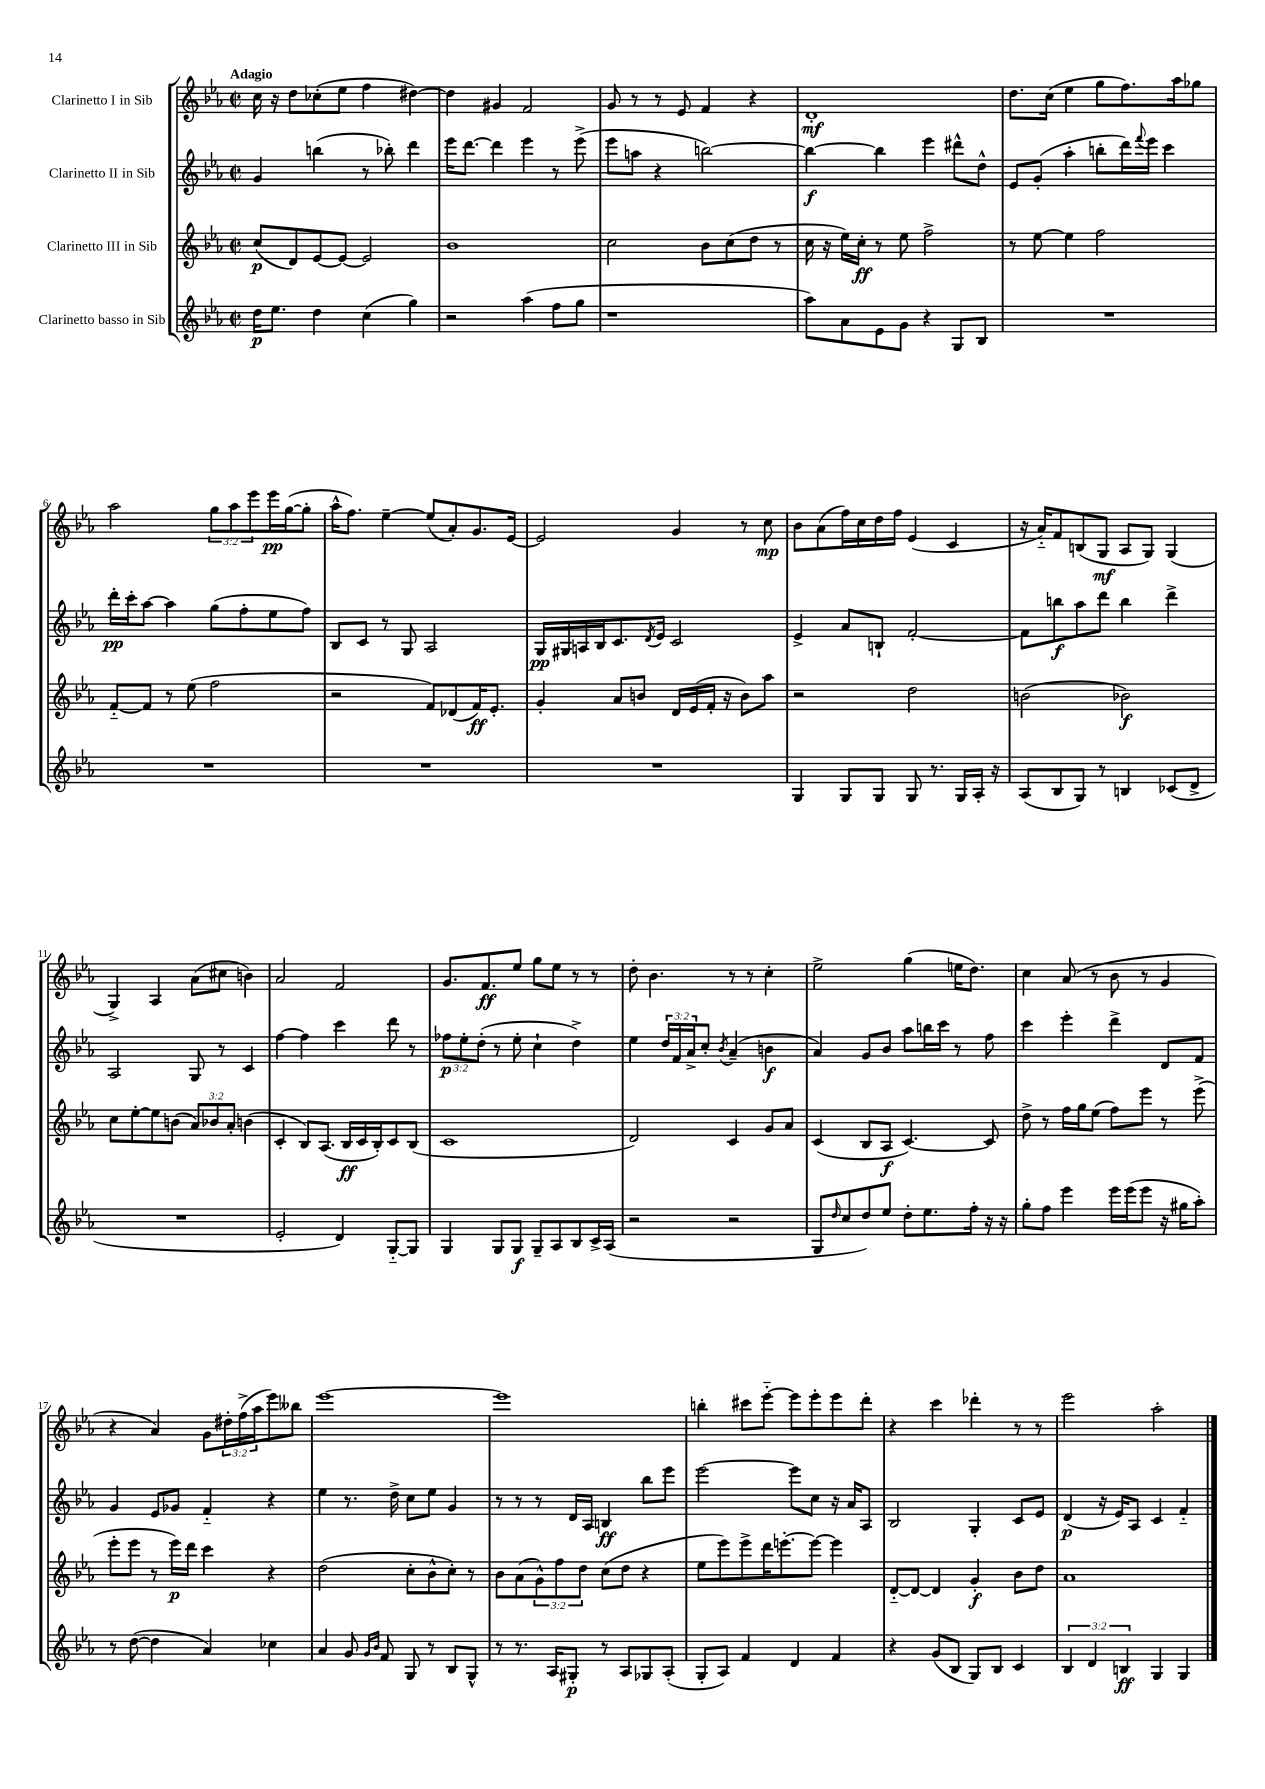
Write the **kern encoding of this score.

**kern	**dynam	**kern	**dynam	**kern	**dynam	**kern	**dynam
*part4	*part4	*part3	*part3	*part2	*part2	*part1	*part1
*staff4	*staff4	*staff3	*staff3	*staff2	*staff2	*staff1	*staff1
*I"Clarinetto basso in Sib	*	*I"Clarinetto III in Sib	*	*I"Clarinetto II in Sib	*	*I"Clarinetto I in Sib	*
*clefG2	*	*clefG2	*	*clefG2	*	*clefG2	*
*k[b-e-a-]	*	*k[b-e-a-]	*	*k[b-e-a-]	*	*k[b-e-a-]	*
*M2/2	*	*M2/2	*	*M2/2	*	*M2/2	*
*met(c|)	*	*met(c|)	*	*met(c|)	*	*met(c|)	*
=1	=1	=1	=1	=1	=1	=1	=1
!	!	!	!	!	!	!LO:TX:a:B:t=Adagio	!
16dd\KL	p	(8cc/L	p	4g/	.	16cc\	.
8.ee-\J	.	.	.	.	.	16r	.
.	.	8d/)	.	.	.	8dd\L	.
4dd\	.	[8e-/	.	(4bbn\	.	(8cc-X'\	.
.	.	8e-/J_	.	.	.	8ee-\J	.
(4cc\	.	2e-/]	.	8r	.	4ff\	.
.	.	.	.	8bb-X'\)	.	.	.
4gg\)	.	.	.	4ddd\	.	[4dd#X\)	.
=2	=2	=2	=2	=2	=2	=2	=2
2r	.	1b-	.	16eee-\KL	.	4dd#\]	.
.	.	.	.	[8.ddd\J	.	.	.
.	.	.	.	4ddd\]	.	4g#X/	.
(4aa-\	.	.	.	4eee-\	.	2f/	.
8ff\L	.	.	.	8r	.	.	.
8gg\J	.	.	.	(8eee-^\	.	.	.
=3	=3	=3	=3	=3	=3	=3	=3
1r	.	2cc\	.	8eee-\L	.	8g/	.
.	.	.	.	8aan\J	.	8r	.
.	.	.	.	4r	.	8r	.
.	.	.	.	.	.	8e-/	.
.	.	8b-\L	.	[2bbn\)	.	4f/	.
.	.	(8cc\	.	.	.	.	.
.	.	8dd\J	.	.	.	4r	.
.	.	8r	.	.	.	.	.
=4	=4	=4	=4	=4	=4	=4	=4
8aa-\L)	.	16cc\	.	4bb\_	f	1d'	mf
.	.	16r	.	.	.	.	.
8a-\	.	16ee-\LL)	.	.	.	.	.
.	.	16cc'\JJ	ff	.	.	.	.
8e-\	.	8r	.	4bb\]	.	.	.
8g\J	.	8ee-\	.	.	.	.	.
4r	.	2ff^\	.	4eee-\	.	.	.
8G/L	.	.	.	8ddd#X^^\L	.	.	.
8B-/J	.	.	.	8dd^^\J	.	.	.
=5	=5	=5	=5	=5	=5	=5	=5
1r	.	8r	.	8e-/L	.	8.dd\L	.
.	.	[8ee-\	.	(8g'/J	.	.	.
.	.	.	.	.	.	(16cc\Jk	.
.	.	4ee-\]	.	4aa-'\	.	4ee-\	.
.	.	2ff\	.	8bbn'\L	.	8gg\L	.
.	.	.	.	16ddd\L)	.	8.ff\)	.
.	.	.	.	8qqfff/	.	.	.
.	.	.	.	16eee-\JJ	.	.	.
.	.	.	.	4ccc\	.	.	.
.	.	.	.	.	.	16aa-\k	.
.	.	.	.	.	.	8gg-X\J	.
!!LO:LB:g=z
=6	=6	=6	=6	=6	=6	=6	=6
1r	.	[8f/L	.	16ddd'\LL	pp	2aa-\	.
.	.	.	.	16ccc'\J	.	.	.
.	.	8f/J]	.	[8aa-\J	.	.	.
.	.	8r	.	4aa-\]	.	.	.
.	.	(8ee-\	.	.	.	.	.
.	.	2ff\	.	(8gg\L	.	12gg\L	.
.	.	.	.	.	.	12aa-\	.
.	.	.	.	8ff'\	.	.	.
.	.	.	.	.	.	12eee-\	.
.	.	.	.	8ee-\	.	16eee-\L	pp
.	.	.	.	.	.	([16gg\J	.
.	.	.	.	8ff\J)	.	8gg'\J]	.
=7	=7	=7	=7	=7	=7	=7	=7
1r	.	2r	.	8B-/L	.	16aa-^^\KL	.
.	.	.	.	.	.	8.ff\J)	.
.	.	.	.	8c/J	.	.	.
.	.	.	.	8r	.	[4ee-~\	.
.	.	.	.	8G/	.	.	.
.	.	8f/L)	.	2A-/	.	(8ee-/L]	.
.	.	(8d-X/	.	.	.	8a-'/)	.
.	.	16f/K)	ff	.	.	8.g/	.
.	.	8.e-'/J	.	.	.	.	.
.	.	.	.	.	.	[16e-/Jk	.
=8	=8	=8	=8	=8	=8	=8	=8
1r	.	4g'/	.	16G/LL	pp	2e-/]	.
.	.	.	.	16G#X/	.	.	.
.	.	.	.	16An/	.	.	.
.	.	.	.	16B-/J	.	.	.
.	.	8a-/L	.	8.c/	.	.	.
.	.	8bn/J	.	.	.	.	.
.	.	.	.	8qd/	.	.	.
.	.	.	.	16e-/Jk	.	.	.
.	.	16d/LL	.	2c/	.	4g/	.
.	.	(16e-/	.	.	.	.	.
.	.	16f'/JJ	.	.	.	.	.
.	.	16r	.	.	.	.	.
.	.	8b\L)	.	.	.	8r	.
.	.	8aa-\J	.	.	.	8cc\	mp
=9	=9	=9	=9	=9	=9	=9	=9
4G/	.	2r	.	4e-^/	.	8b-\L	.
.	.	.	.	.	.	(8a-\	.
8G/L	.	.	.	8a-/L	.	16ff\L)	.
.	.	.	.	.	.	16cc\	.
8G/J	.	.	.	8Bn`/J	.	16dd\	.
.	.	.	.	.	.	16ff\JJ	.
8G/	.	2dd\	.	[2f'/	.	(4e-/	.
8.r	.	.	.	.	.	.	.
.	.	.	.	.	.	4c/	.
16G/LL	.	.	.	.	.	.	.
16A-'/JJ	.	.	.	.	.	.	.
16r	.	.	.	.	.	.	.
=10	=10	=10	=10	=10	=10	=10	=10
(8A-/L	.	(2bn\	.	8f\L]	.	16r	.
.	.	.	.	.	.	16a-/KL)	.
8B-/	.	.	.	8bbn\	f	8f/	.
8G/J)	.	.	.	8aa-\	.	(8Bn/	.
8r	.	.	.	8ddd\J	.	8G/J	mf
4Bn/	.	2b-X\)	f	4bb\	.	8A-/L	.
.	.	.	.	.	.	8G/J)	.
(8c-X/L	.	.	.	4ddd^\	.	(4G/	.
8d^/J	.	.	.	.	.	.	.
!!LO:LB:g=z
=11	=11	=11	=11	=11	=11	=11	=11
1r	.	8cc\L	.	2A-/	.	4G^/)	.
.	.	[8ee-'\	.	.	.	.	.
.	.	8ee-\]	.	.	.	4A-/	.
.	.	(8bn\J	.	.	.	.	.
.	.	12a-/L)	.	8G/	.	(8a-\L	.
.	.	12b-X/	.	.	.	.	.
.	.	.	.	8r	.	8cc#X\J	.
.	.	12a-'/J	.	.	.	.	.
.	.	(4bn\	.	4c/	.	4bn\)	.
=12	=12	=12	=12	=12	=12	=12	=12
2e-'/	.	4c'/	.	[4ff\	.	2a-/	.
.	.	8B-/L)	.	4ff\]	.	.	.
.	.	(8.A-/J	.	.	.	.	.
4d/)	.	.	.	4ccc\	.	2f/	.
.	.	16B-/LL	ff	.	.	.	.
.	.	16c/	.	.	.	.	.
.	.	16B-'/J)	.	.	.	.	.
[8G/L	.	8c/	.	8ddd\	.	.	.
8G/J]	.	(8B-/J	.	8r	.	.	.
=13	=13	=13	=13	=13	=13	=13	=13
4G/	.	1c	.	12ff-X\L	p	8.g/L	.
.	.	.	.	12ee-'\	.	.	.
.	.	.	.	(12dd'\J	.	.	.
.	.	.	.	.	.	8.f/	ff
8G/L	.	.	.	8r	.	.	.
8G/J	f	.	.	8ee-'\	.	8ee-/J	.
8G~/L	.	.	.	4cc`\	.	8gg\L	.
8A-/	.	.	.	.	.	8ee-\J	.
8B-/	.	.	.	4dd^\)	.	8r	.
16c^/L	.	.	.	.	.	8r	.
(16A-/JJ	.	.	.	.	.	.	.
=14	=14	=14	=14	=14	=14	=14	=14
2r	.	2d/)	.	4ee-\	.	8dd'\	.
.	.	.	.	.	.	4.b-\	.
.	.	.	.	24dd/LL	.	.	.
.	.	.	.	24f/	.	.	.
.	.	.	.	24a-^/J	.	.	.
.	.	.	.	8cc'/J	.	.	.
.	.	.	.	8qb-/	.	.	.
2r	.	4c/	.	(4a-~/	.	8r	.
.	.	.	.	.	.	8r	.
.	.	8g/L	.	4bn\	f	4cc'\	.
.	.	8a-/J	.	.	.	.	.
=15	=15	=15	=15	=15	=15	=15	=15
8G/L	.	(4c/	.	4a-/)	.	2ee-^\	.
16qqdd/	.	.	.	.	.	.	.
8cc/	.	.	.	.	.	.	.
8dd/)	.	8B-/L	.	8g/L	.	.	.
8ee-/J	.	8A-/J	f	8b-/J	.	.	.
8dd'\L	.	[4.c/)	.	8aa-\L	.	(4gg\	.
8.ee-\	.	.	.	16bbn\L	.	.	.
.	.	.	.	16ccc\JJ	.	.	.
.	.	.	.	8r	.	16een\KL	.
16ff'\Jk	.	.	.	.	.	8.dd\J)	.
16r	.	8c/]	.	8ff\	.	.	.
16r	.	.	.	.	.	.	.
=16	=16	=16	=16	=16	=16	=16	=16
8gg'\L	.	8dd^\	.	4ccc\	.	4cc\	.
8ff\J	.	8r	.	.	.	.	.
4eee-\	.	16ff\LL	.	4eee-'\	.	(8a-/	.
.	.	16gg\J	.	.	.	.	.
.	.	(8ee-\J	.	.	.	8r	.
16eee-\LL	.	8ff\L)	.	4ddd^\	.	8b-\	.
(16eee-\J	.	.	.	.	.	.	.
8eee-\J	.	8eee-\J	.	.	.	8r	.
16r	.	8r	.	8d/L	.	4g/	.
16gg#X\KL	.	.	.	.	.	.	.
8aa-'\J)	.	(8eee-^\	.	8f/J	.	.	.
!!LO:LB:g=z
=17	=17	=17	=17	=17	=17	=17	=17
8r	.	8eee-'\L	.	4g/	.	4r	.
([8dd\	.	8eee-\J	.	.	.	.	.
4dd\]	.	8r	.	8e-/L	.	4a-/)	.
.	.	16eee-\LL)	p	8g-X/J	.	.	.
.	.	16ddd\JJ	.	.	.	.	.
4a-/)	.	4ccc\	.	4f/	.	8g\L	.
.	.	.	.	.	.	24dd#X'\L	.
.	.	.	.	.	.	(24ff^\	.
.	.	.	.	.	.	24aa-\J	.
4cc-X\	.	4r	.	4r	.	8eee-\)	.
.	.	.	.	.	.	8bb--X\J	.
=18	=18	=18	=18	=18	=18	=18	=18
4a-/	.	(2dd\	.	4ee-\	.	[1eee-	.
8g/	.	.	.	8.r	.	.	.
16qqg/LL	.	.	.	.	.	.	.
16qqb-/JJ	.	.	.	.	.	.	.
8f/	.	.	.	.	.	.	.
.	.	.	.	16dd^\	.	.	.
8G/	.	8cc'\L	.	8cc\L	.	.	.
8r	.	8b-^^\	.	8ee-\J	.	.	.
8B-/L	.	8cc'\J)	.	4g/	.	.	.
8G^^/J	.	8r	.	.	.	.	.
=19	=19	=19	=19	=19	=19	=19	=19
8r	.	8b-\L	.	8r	.	1eee-]	.
8.r	.	(8a-\	.	8r	.	.	.
.	.	12g^^\)	.	8r	.	.	.
16A-/KL	.	.	.	.	.	.	.
.	.	12ff\	.	.	.	.	.
8G#X'/J	p	.	.	16d/LL	.	.	.
.	.	12dd\J	.	.	.	.	.
.	.	.	.	16A-/JJ	.	.	.
8r	.	(8cc\L	.	4Bn/	ff	.	.
8A-/L	.	8dd\J	.	.	.	.	.
8G-X/	.	4r	.	8bb-\L	.	.	.
(8A-'/J	.	.	.	8eee-\J	.	.	.
=20	=20	=20	=20	=20	=20	=20	=20
8G'/L	.	8ee-\L	.	[2eee-\	.	4bbn'\	.
8A-/J)	.	8eee-\)	.	.	.	.	.
4f/	.	8eee-^\	.	.	.	8ccc#X\L	.
.	.	16ddd\K	.	.	.	[8eee-\J	.
.	.	[8.eeen'\	.	.	.	.	.
4d/	.	.	.	8eee-\L]	.	8eee-\L]	.
.	.	8eee\J_	.	8cc\J	.	8eee-'\	.
4f/	.	4eee\]	.	16r	.	8eee-\	.
.	.	.	.	16a-/KL	.	.	.
.	.	.	.	8A-/J	.	8ddd'\J	.
=21	=21	=21	=21	=21	=21	=21	=21
4r	.	[8d/L	.	2B-/	.	4r	.
.	.	8d/J_	.	.	.	.	.
(8g/L	.	4d/]	.	.	.	4ccc\	.
8B-/J	.	.	.	.	.	.	.
8G/L)	.	4g'/	f	4G'/	.	4ddd-X'\	.
8B-/J	.	.	.	.	.	.	.
4c/	.	8b-\L	.	8c/L	.	8r	.
.	.	8dd\J	.	8e-/J	.	8r	.
=22	=22	=22	=22	=22	=22	=22	=22
6B-/	.	1a-	.	(4d/	p	2eee-\	.
6d/	.	.	.	.	.	.	.
.	.	.	.	16r	.	.	.
.	.	.	.	16e-/KL)	.	.	.
6Bn/	ff	.	.	.	.	.	.
.	.	.	.	8A-/J	.	.	.
4G/	.	.	.	4c/	.	2aa-'\	.
4G/	.	.	.	4f/	.	.	.
==	==	==	==	==	==	==	==
*-	*-	*-	*-	*-	*-	*-	*-
